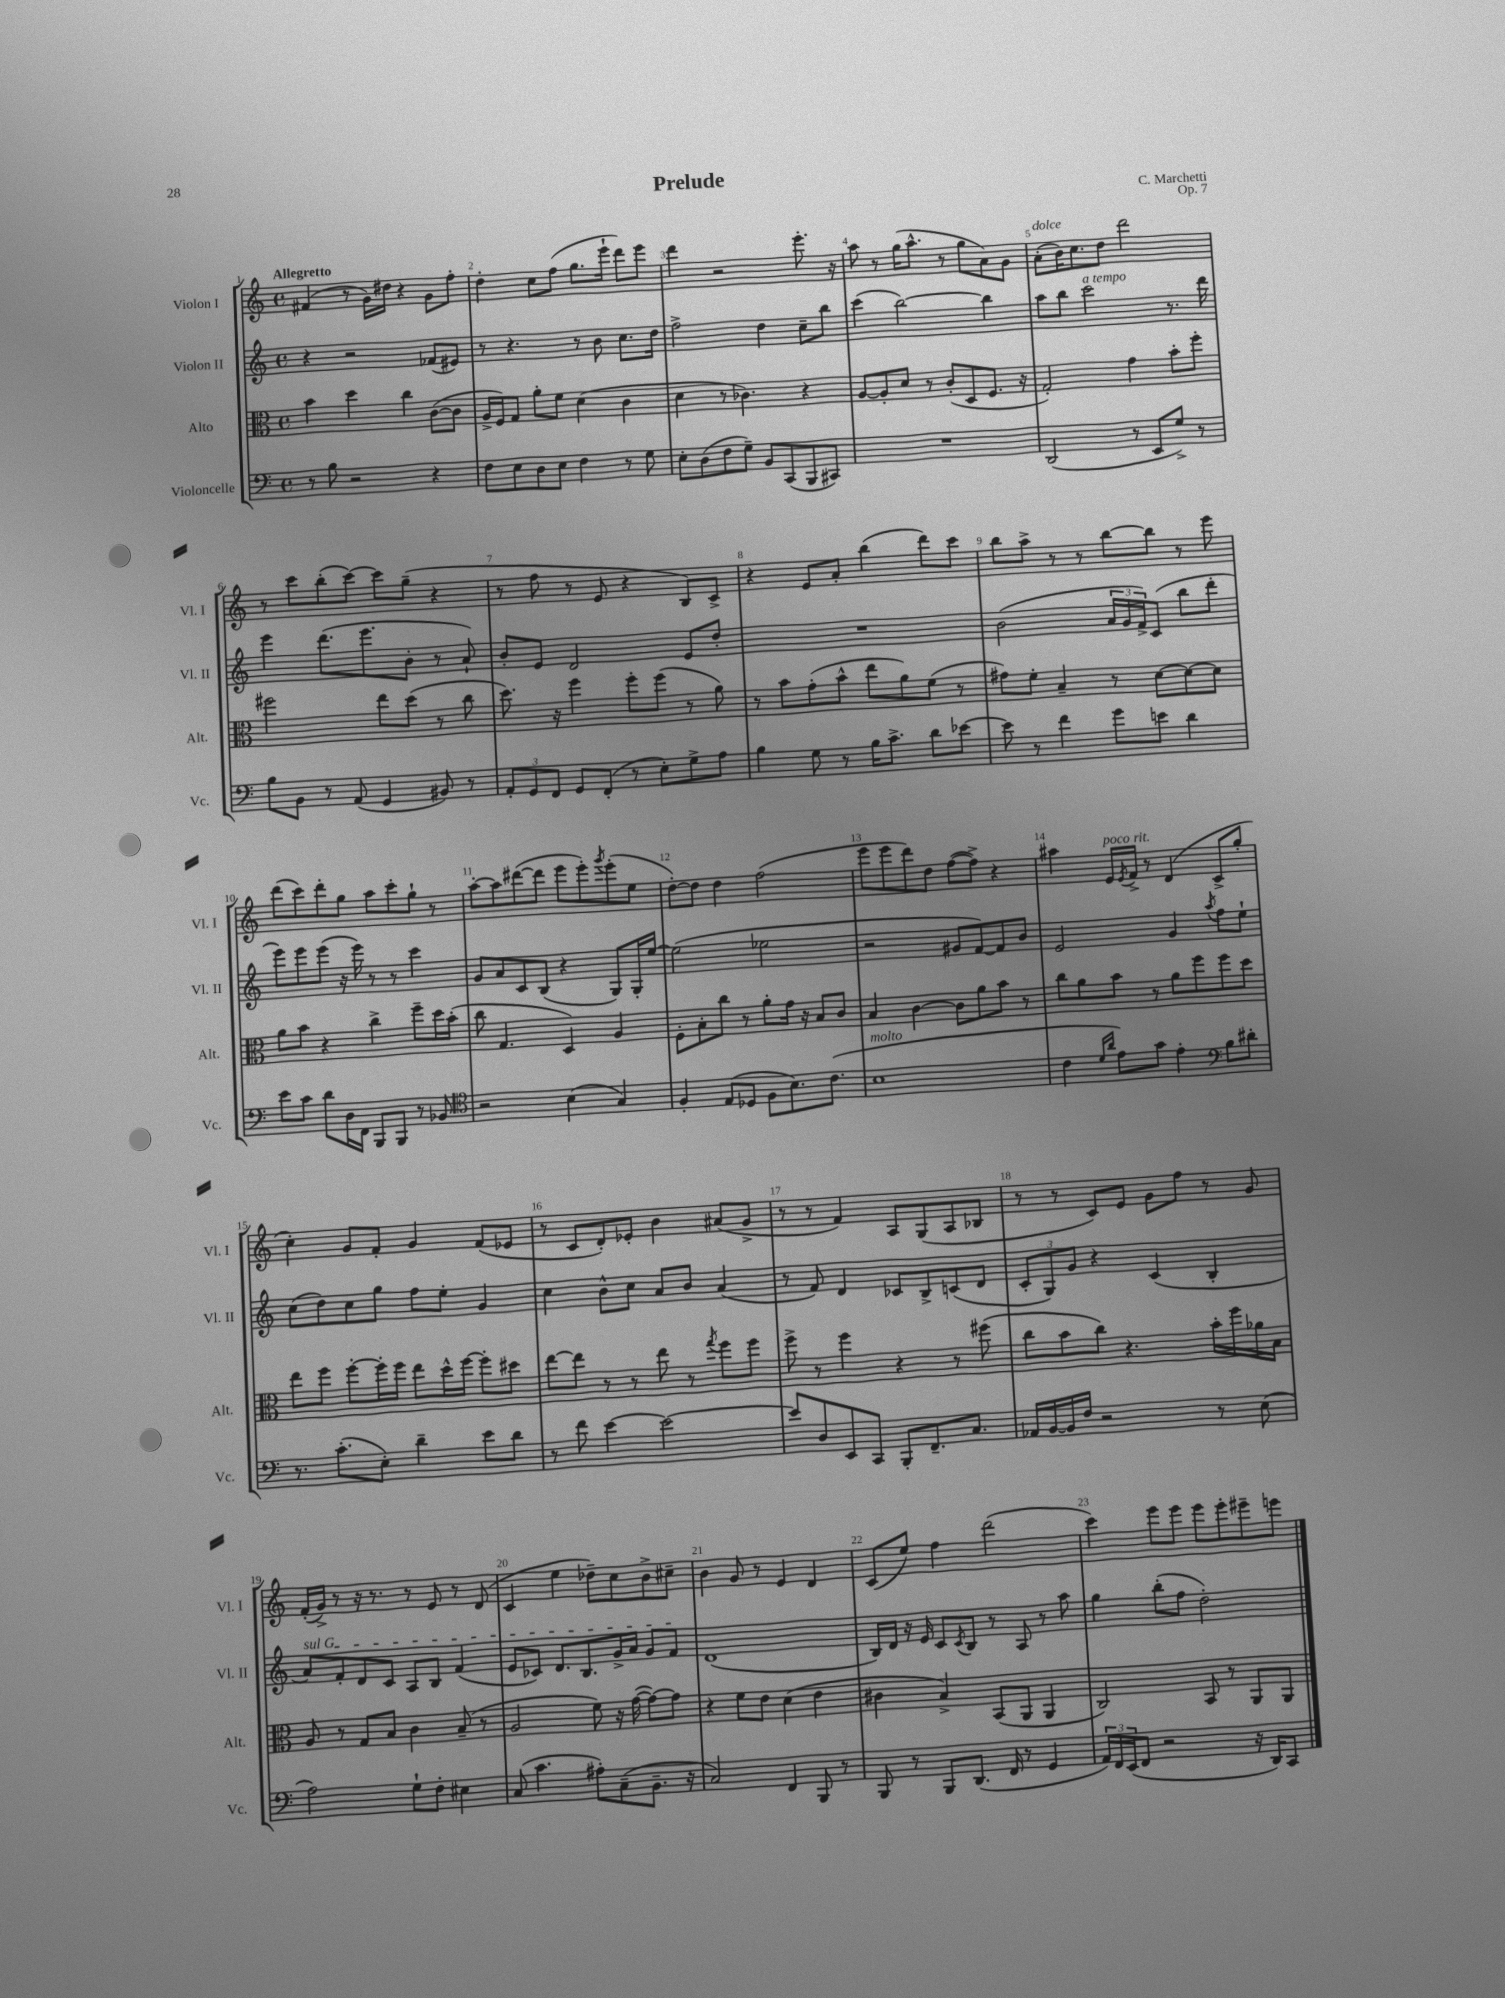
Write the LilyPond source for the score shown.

\header { title = "Prelude" composer = "C. Marchetti" opus = "Op. 7" }
<<
\new StaffGroup <<
\new Staff = "s0" \with { instrumentName = "Violon I" shortInstrumentName = "Vl. I" } {
    \clef treble \key c \major \defaultTimeSignature \time 4/4 \tempo "Allegretto"
    fis'4( r8 g'16) dis''16 r4 g'8 f''8-. |
    d''4-. c''8 f''8( g''8. e'''16-! d'''8) e'''8 |
    d'''4 r2 e'''8.-. r16 |
    a''8 r8 g''16( a''8.-^ r8 g''8 a'8) g'8 |
    a'8-.^\markup { \italic "dolce" }( b'16) c''8. d''8 d'''2 |
    r8 c'''8 b''8-.( c'''8~) c'''8 g''8--( r4 |
    r8 f''8 r8 e'8 r4 b8) c'8-> |
    r4 e'8 a'8-. b''4( d'''8) c'''8 |
    b''8 a''8-> r8 r8 b''8~ b''8 r8 e'''8 |
    d'''8( c'''8) d'''8-. g''8 a''8 c'''8-. g''8-! r8 |
    a''8~-. a''8 dis'''8~( dis'''8 e'''8 e'''8-.) \acciaccatura { g'''8 } e'''8-.( e''8 |
    d''8~-.) d''8 d''4 f''2( |
    e'''8 e'''8 d'''8) d''8 f''8~( f''8->) r4 |
    ais''4 e'16^\markup { \italic "poco rit." } \acciaccatura { e'8 } f'16-> r8 d'4( c'8-> g''8-. |
    c''4-.) g'8 f'8-. g'4 f'8( ees'8 |
    r8 c'8 d'8-.) ees'8-. b'4 ais'8( g'8-> |
    r8 r8 f'4) a8 g8( a8 bes8 |
    r8 r8 c'8) e'8 g'8 f''8 r8 g'8 |
    f'16-.( g'16->) r8 r16 r8. r8 e'8 r8 d'8( |
    c'4 e''4 des''8--) c''8 b'8-> cis''8-- |
    b'4 g'8 r8 e'4 d'4 |
    c'8( e''8) f''4 d'''2( |
    c'''4) e'''8 e'''8 e'''8 e'''8-. eis'''8-- e'''8 \bar "|." |
}
\new Staff = "s1" \with { instrumentName = "Violon II" shortInstrumentName = "Vl. II" } {
    \clef treble \key c \major \defaultTimeSignature \time 4/4
    r4 r2 fes'8( eis'8) |
    r8 r4. r8 b'8 c''8. d''16 |
    f''2-> d''4 c''8-- b''8 |
    c'''4( b''2~) b''4 |
    a''8 b''8 c'''2^\markup { \italic "a tempo" } r8. d'''16 |
    e'''4 d'''8.( e'''8. b'8-. r8 a'8-!) |
    b'8-. e'8 d'2 e'8 d''8-. |
    R1 |
    b'2( \tuplet 3/2 { a'16 g'16 f'16->) } c'8( b''8 d'''8-. |
    e'''8) e'''8 e'''8( r16 e'''16) r8 r8 c'''4 |
    g'8 a'8 c'8 b8( r4 g8) g16-. e''16~ |
    e''2( ees''2 |
    r2 gis'8 f'8~) f'8 b'8 |
    e'2 g'4 \acciaccatura { a''8 } f''8 e''8-! |
    c''8( d''8) c''8 g''8 f''8 e''8-. g'4 |
    c''4 b'8-^ c''8 a'8 b'8 a'4( |
    r8 f'8) d'4 ces'8 b8-> c'8( d'8 |
    \tuplet 3/2 { c'8-. g8) g'8 } r4 c'4( b4-. |
    \once \override TextSpanner.bound-details.left.text = \markup { \italic "sul G" } a'8\startTextSpan) f'8-. d'8 c'8 a8 b8 f'4( |
    e'8 ces'8) d'8. b8. g'16-> a'16 g'8 f'8\stopTextSpan |
    d'1( |
    b16) d'16 r16 e'16 c'8 \acciaccatura { c'8 } b8 r8 a8 r8 a''8 |
    g''4 b''8-.( f''8 d''2-.) \bar "|." |
}
\new Staff = "s2" \with { instrumentName = "Alto" shortInstrumentName = "Alt." } {
    \clef alto \key c \major \defaultTimeSignature \time 4/4
    b'4 d''4 c''4 c'8~( c'8 |
    a16-> f16) g8 a'8-. f'8 d'4( c'4 |
    d'4 r8 ces'4.) r4 |
    a8~ a8-. d'8 r8 c'8-.( d8 f8. r16 |
    g2-.) g'4 b'8-. f''8-. |
    fis''2 e''8 d''8( r8 c''8 |
    d''8.) r16 f''4 f''8-. f''8( r8 a'8) |
    r8 b'8 g'8-.( b'8-^ e''8 a'8) f'8( r8 |
    gis'8) f'8-. b4-- r8 d'8~ d'8~ d'8 |
    a'8 b'8 r4 c''4-> f''8-- d''16 b'16-.( |
    c''8 g4. d4) a4 |
    f8-. b8-. c''8 r8 a'8-. g'16 r16 b8 c'8 |
    b4 c'4~ c'8 a'8 b'8 r8 |
    c''8 a'8 b'8 r8 a'8 f''8 f''8 d''8 |
    e''8 f''8 f''8~-. f''16-. f''16 e''8 d''16-^ f''16~ f''8-. dis''8 |
    e''8~ e''8 r8 r8 e''8 r8 \acciaccatura { g''8 } f''8 f''8 |
    f''8-> r8 f''4 r4 r8 fis''8( |
    c''8 b'8 c''8) r4. b'16-. f''16 aes'16 b16 |
    a8 r8 g8 b8 c'4 b8--( r8 |
    a2 f'8) r16 g'16~( g'8~) g'8 |
    r4 f'8 e'8 d'4( e'4 |
    cis'4 b4->) b,8( a,8 a,4 |
    c2) b,8 r8 a,8 a,8 \bar "|." |
}
\new Staff = "s3" \with { instrumentName = "Violoncelle" shortInstrumentName = "Vc." } {
    \clef bass \key c \major \defaultTimeSignature \time 4/4
    r8 b8 r2 r4 |
    f8 e8 d8 e8 f4 r8 g8 |
    e8-. d8( f8 g8--) b,8 c,8( b,,8 cis,8) |
    R1 |
    d,2( r8 e,8 g8->) r8 |
    b8 b,8 r8 a,8( g,4 bis,8) r8 |
    \tuplet 3/2 { a,8-. g,8 f,8 } g,8 f,8-.( r8 e8-.) g8-> a8 |
    b4 g8 r8 b16 c'8.-> d'8 ees'8~ |
    ees'8 r8 f'4 g'8 e'8 d'4 |
    e'8 c'8 d'8 d16 f,16 b,,8 b,,8 r8 bes,8 |
    \clef tenor r2 b4( g4) |
    f4-. e8( des8 f8 b8.) c'8.( |
    b1^\markup { \italic "molto" } |
    c'4 \grace { d'16 a'16 } e'8) g'8 e'4-. \clef bass b8 dis'8-. |
    r8. c'8.-.( e8-.) d'4-- e'8 d'8 |
    r8 f'8 e'4~ e'2~ |
    e'8 d8 e,8 c,8 b,,8-. f,8.-- c8. |
    aes,16 b,16~ b,16 f16 r2 r8 e8( |
    a2) g8-! f8-. eis4 |
    c8( c'4. ais8-.) c8--( b,8.-- r16 |
    c2) f,4 b,,8 r8 |
    b,,8 r8 b,,8 d,8.( f,16 r8 g,4 |
    \tuplet 3/2 { a,16) f,16 e,16( } f,8 r2 r16 d,16) c,8 \bar "|." |
}
>>
>>
\layout { \context { \Score \override BarNumber.break-visibility = ##(#f #t #t) barNumberVisibility = #all-bar-numbers-visible } }
